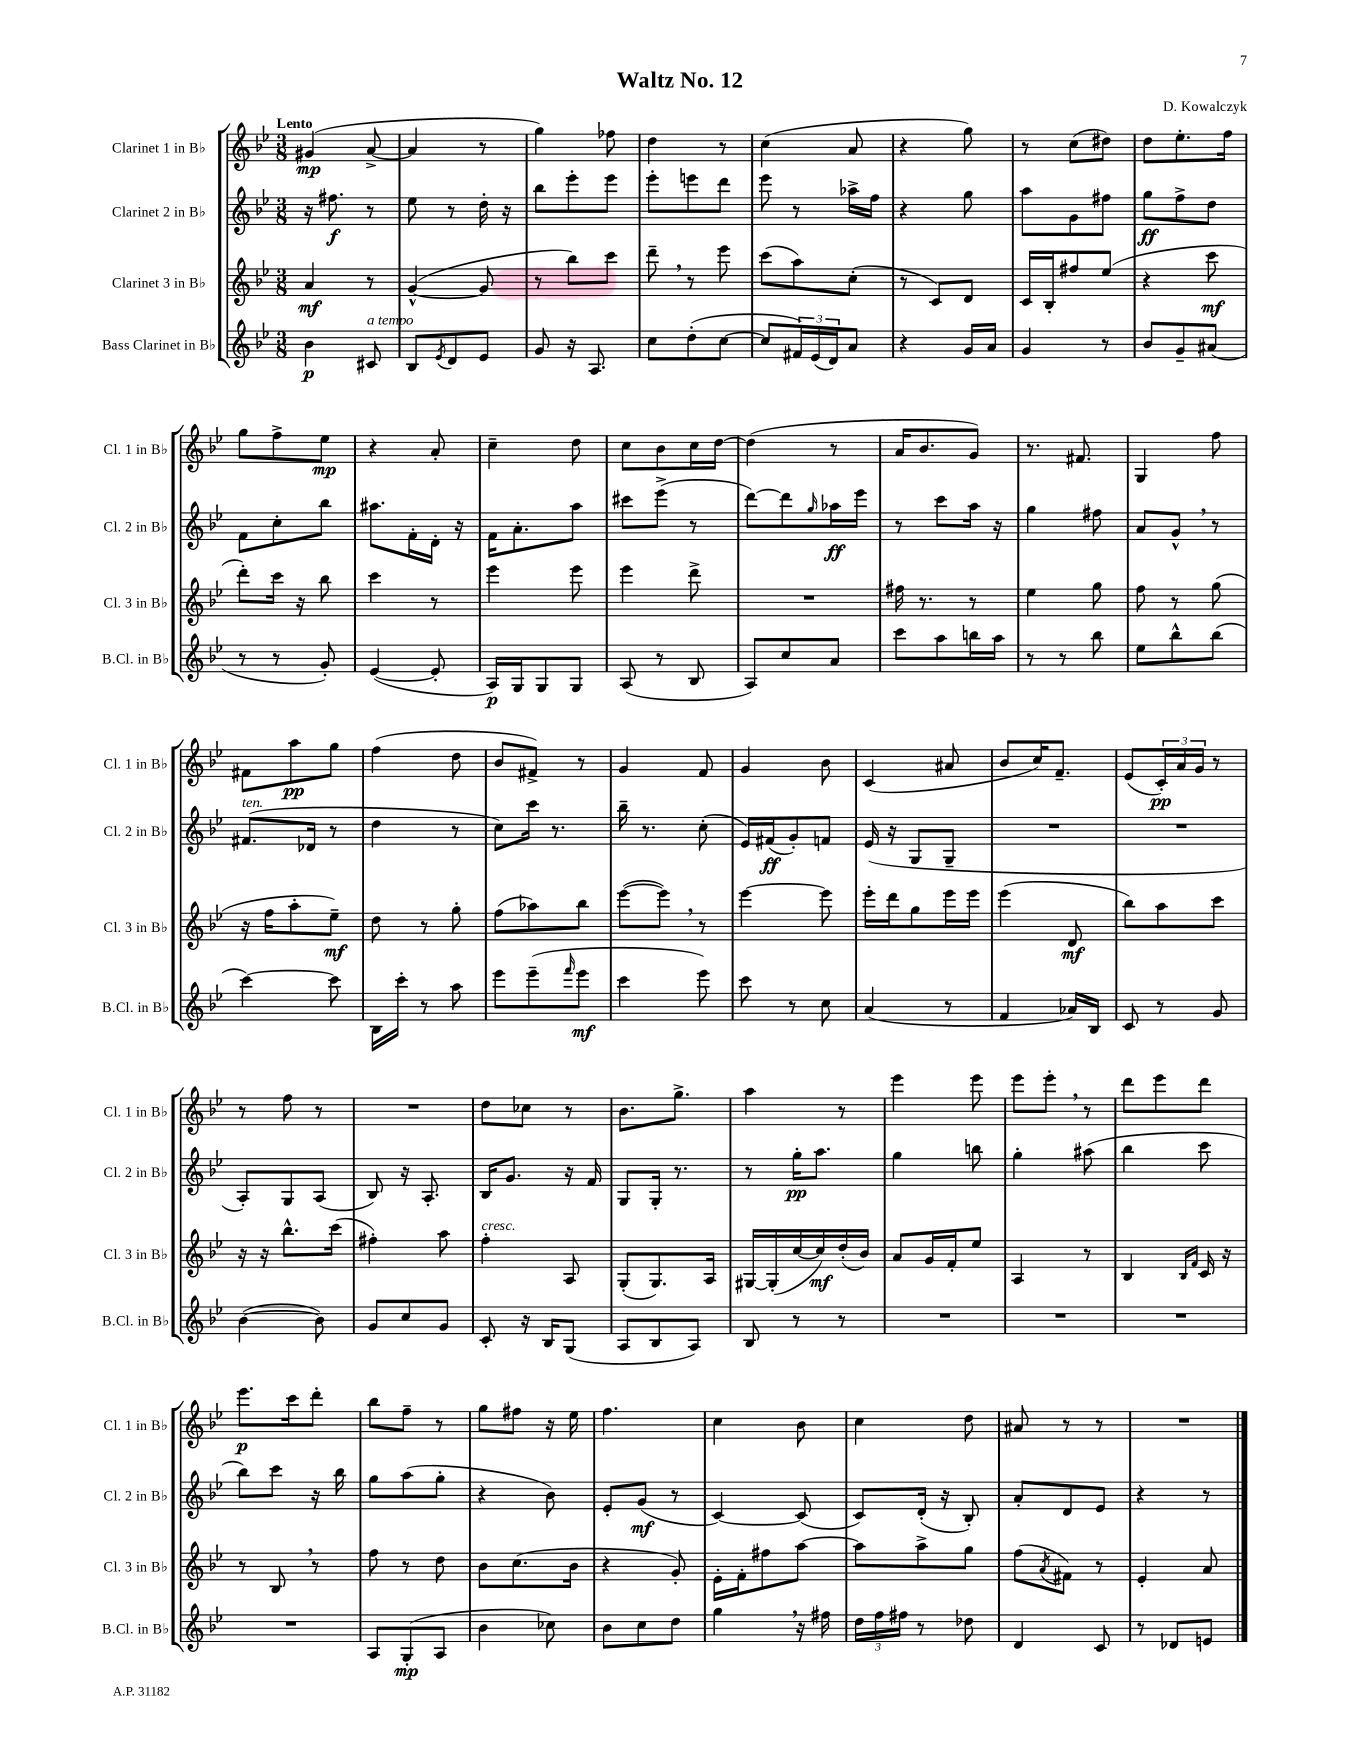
\header { title = "Waltz No. 12" composer = "D. Kowalczyk" }
<<
\new StaffGroup <<
\new Staff = "s0" \with { instrumentName = "Clarinet 1 in Bb" shortInstrumentName = "Cl. 1 in Bb" } {
    \clef treble \key bes \major \numericTimeSignature \time 3/8 \tempo "Lento"
    gis'4\mp( a'8~-> |
    a'4 r8 |
    g''4) fes''8 |
    d''4 r8 |
    c''4( a'8 |
    r4 g''8) |
    r8 c''8( dis''8) |
    d''8 ees''8.-. f''16 |
    g''8 f''8-> ees''8\mp |
    r4 a'8-. |
    c''4-- d''8 |
    c''8 bes'8 c''16 d''16~ |
    d''4( r8 |
    a'16 bes'8. g'8) |
    r8. fis'8. |
    g4 f''8 |
    fis'8 a''8\pp g''8 |
    f''4( d''8 |
    bes'8 fis'8->) r8 |
    g'4 f'8 |
    g'4 bes'8 |
    c'4( ais'8 |
    bes'8 c''16) f'8.-- |
    ees'8( \tuplet 3/2 { c'16-.\pp) a'16 g'16 } r8 |
    r8 f''8 r8 |
    R4. |
    d''8 ces''8 r8 |
    bes'8. g''8.-> |
    a''4 r8 |
    ees'''4 ees'''8 |
    ees'''8 ees'''8-. \breathe r8 |
    d'''8 ees'''8 d'''8 |
    ees'''8.\p c'''16 d'''8-. |
    bes''8 f''8-- r8 |
    g''8 fis''8 r16 ees''16 |
    f''4. |
    c''4 bes'8 |
    c''4 d''8 |
    ais'8 r8 r8 |
    R4. \bar "|." |
}
\new Staff = "s1" \with { instrumentName = "Clarinet 2 in Bb" shortInstrumentName = "Cl. 2 in Bb" } {
    \clef treble \key bes \major \numericTimeSignature \time 3/8
    r16 fis''8.\f r8 |
    ees''8 r8 d''16-. r16 |
    bes''8 ees'''8-. ees'''8 |
    ees'''8-. e'''8 d'''8 |
    ees'''8 r8 aes''16-> f''16 |
    r4 g''8 |
    a''8 g'8 fis''8 |
    g''8\ff f''8-> d''8 |
    f'8 c''8-. bes''8 |
    ais''8. f'16-. d'16-. r16 |
    f'16 a'8.-. a''8 |
    cis'''8 ees'''8->( r8 |
    d'''8~) d'''8 \grace { g''16 } aes''16\ff ees'''16 |
    r8 c'''8 a''16 r16 |
    g''4 fis''8 |
    a'8 g'8-^ \breathe r8 |
    fis'8.^\markup { \italic "ten." }( des'16 r8 |
    d''4 r8 |
    c''8) c'''16 r8. |
    bes''16-- r8. c''8-.( |
    ees'16) fis'16\ff( g'8-.) f'8 |
    ees'16( r16 g8 g8-- |
    R4. |
    R4. |
    a8-.) g8 a8( |
    bes8) r16 a8.-. |
    bes16 g'8. r16 f'16 |
    g8 g16-. r8. |
    r8 g''16-.\pp a''8. |
    g''4 b''8 |
    g''4-. ais''8( |
    bes''4 c'''8 |
    bes''8) c'''8 r16 bes''16 |
    g''8 a''8( g''8-. |
    r4 bes'8) |
    ees'8-. g'8\mf( r8 |
    c'4~) c'8( |
    c'8) d'16-.( r16 bes8-.) |
    a'8-. d'8 ees'8 |
    r4 r8 \bar "|." |
}
\new Staff = "s2" \with { instrumentName = "Clarinet 3 in Bb" shortInstrumentName = "Cl. 3 in Bb" } {
    \clef treble \key bes \major \numericTimeSignature \time 3/8
    a'4\mf r8 |
    g'4~-^( g'8 |
    r8 bes''8) c'''8 |
    d'''8-- \breathe r8 ees'''8 |
    c'''8( a''8) c''8-.( |
    r8 c'8) d'8 |
    c'16 bes16-. fis''8 ees''8( |
    r4 c'''8\mf |
    d'''8-.) c'''16 r16 bes''8 |
    c'''4 r8 |
    ees'''4 ees'''8 |
    ees'''4 d'''8-> |
    R4. |
    fis''16 r8. r8 |
    ees''4 g''8 |
    f''8 r8 g''8( |
    r16 f''16 a''8-. ees''8--\mf) |
    d''8 r8 g''8-. |
    f''8( aes''8) bes''8 |
    ees'''8~( ees'''8) \breathe r8 |
    ees'''4~ ees'''8 |
    ees'''16-. d'''16 g''8 ees'''16 ees'''16 |
    ees'''4( d'8\mf |
    bes''8) a''8 c'''8 |
    r16 r16 bes''8.-^ c'''16( |
    fis''4-.) a''8 |
    f''4-.^\markup { \italic "cresc." } a8 |
    g8-.( g8.) a16 |
    gis16~ gis16-.( c''16~ c''16\mf) d''16-.( bes'16) |
    a'8 g'16 f'16-. ees''8 |
    a4 r8 |
    bes4 \grace { bes16 f'16 } c'16 r16 |
    r8 bes8 \breathe r8 |
    f''8 r8 d''8 |
    bes'8 c''8.( bes'16 |
    r4 g'8-.) |
    ees'16-. f'16-. fis''8 a''8~ |
    a''8 a''8-> g''8 |
    f''8( \acciaccatura { a'8 } fis'8) r8 |
    ees'4-. a'8 \bar "|." |
}
\new Staff = "s3" \with { instrumentName = "Bass Clarinet in Bb" shortInstrumentName = "B.Cl. in Bb" } {
    \clef treble \key bes \major \numericTimeSignature \time 3/8
    bes'4\p cis'8^\markup { \italic "a tempo" } |
    bes8 \acciaccatura { ees'8 } d'8 ees'8 |
    g'8 r16 a8. |
    c''8 d''8-.( c''8~ |
    c''8 \tuplet 3/2 { fis'16) ees'16( d'16) } a'8 |
    r4 g'16 a'16 |
    g'4 r8 |
    bes'8 g'8-- ais'8( |
    r8 r8 g'8-.) |
    ees'4~( ees'8-. |
    a16\p) g16 g8 g8 |
    a8( r8 bes8 |
    a8) c''8 a'8 |
    c'''8 a''8 b''16 a''16 |
    r8 r8 bes''8 |
    ees''8 bes''8-^ bes''8( |
    c'''4~) c'''8 |
    bes16 c'''16-. r8 a''8 |
    ees'''8 ees'''8--( \grace { f'''16 } ees'''8\mf |
    c'''4 ees'''8) |
    c'''8 r8 c''8 |
    a'4( r8 |
    f'4 aes'16) bes16 |
    c'8 r8 g'8 |
    bes'4~( bes'8) |
    g'8 c''8 g'8 |
    c'8-. r16 bes16 g8( |
    a8 bes8 a8) |
    bes8 r8 r8 |
    R4. |
    R4. |
    R4. |
    R4. |
    a8 g8-.\mp( a8 |
    bes'4 ces''8) |
    bes'8 c''8 d''8 |
    g''4 \breathe r16 fis''16 |
    \tuplet 3/2 { d''16 f''16 fis''16 } r8 des''8 |
    d'4 c'8 |
    r8 des'8 e'8 \bar "|." |
}
>>
>>
\layout { \context { \Score \remove "Bar_number_engraver" } }
